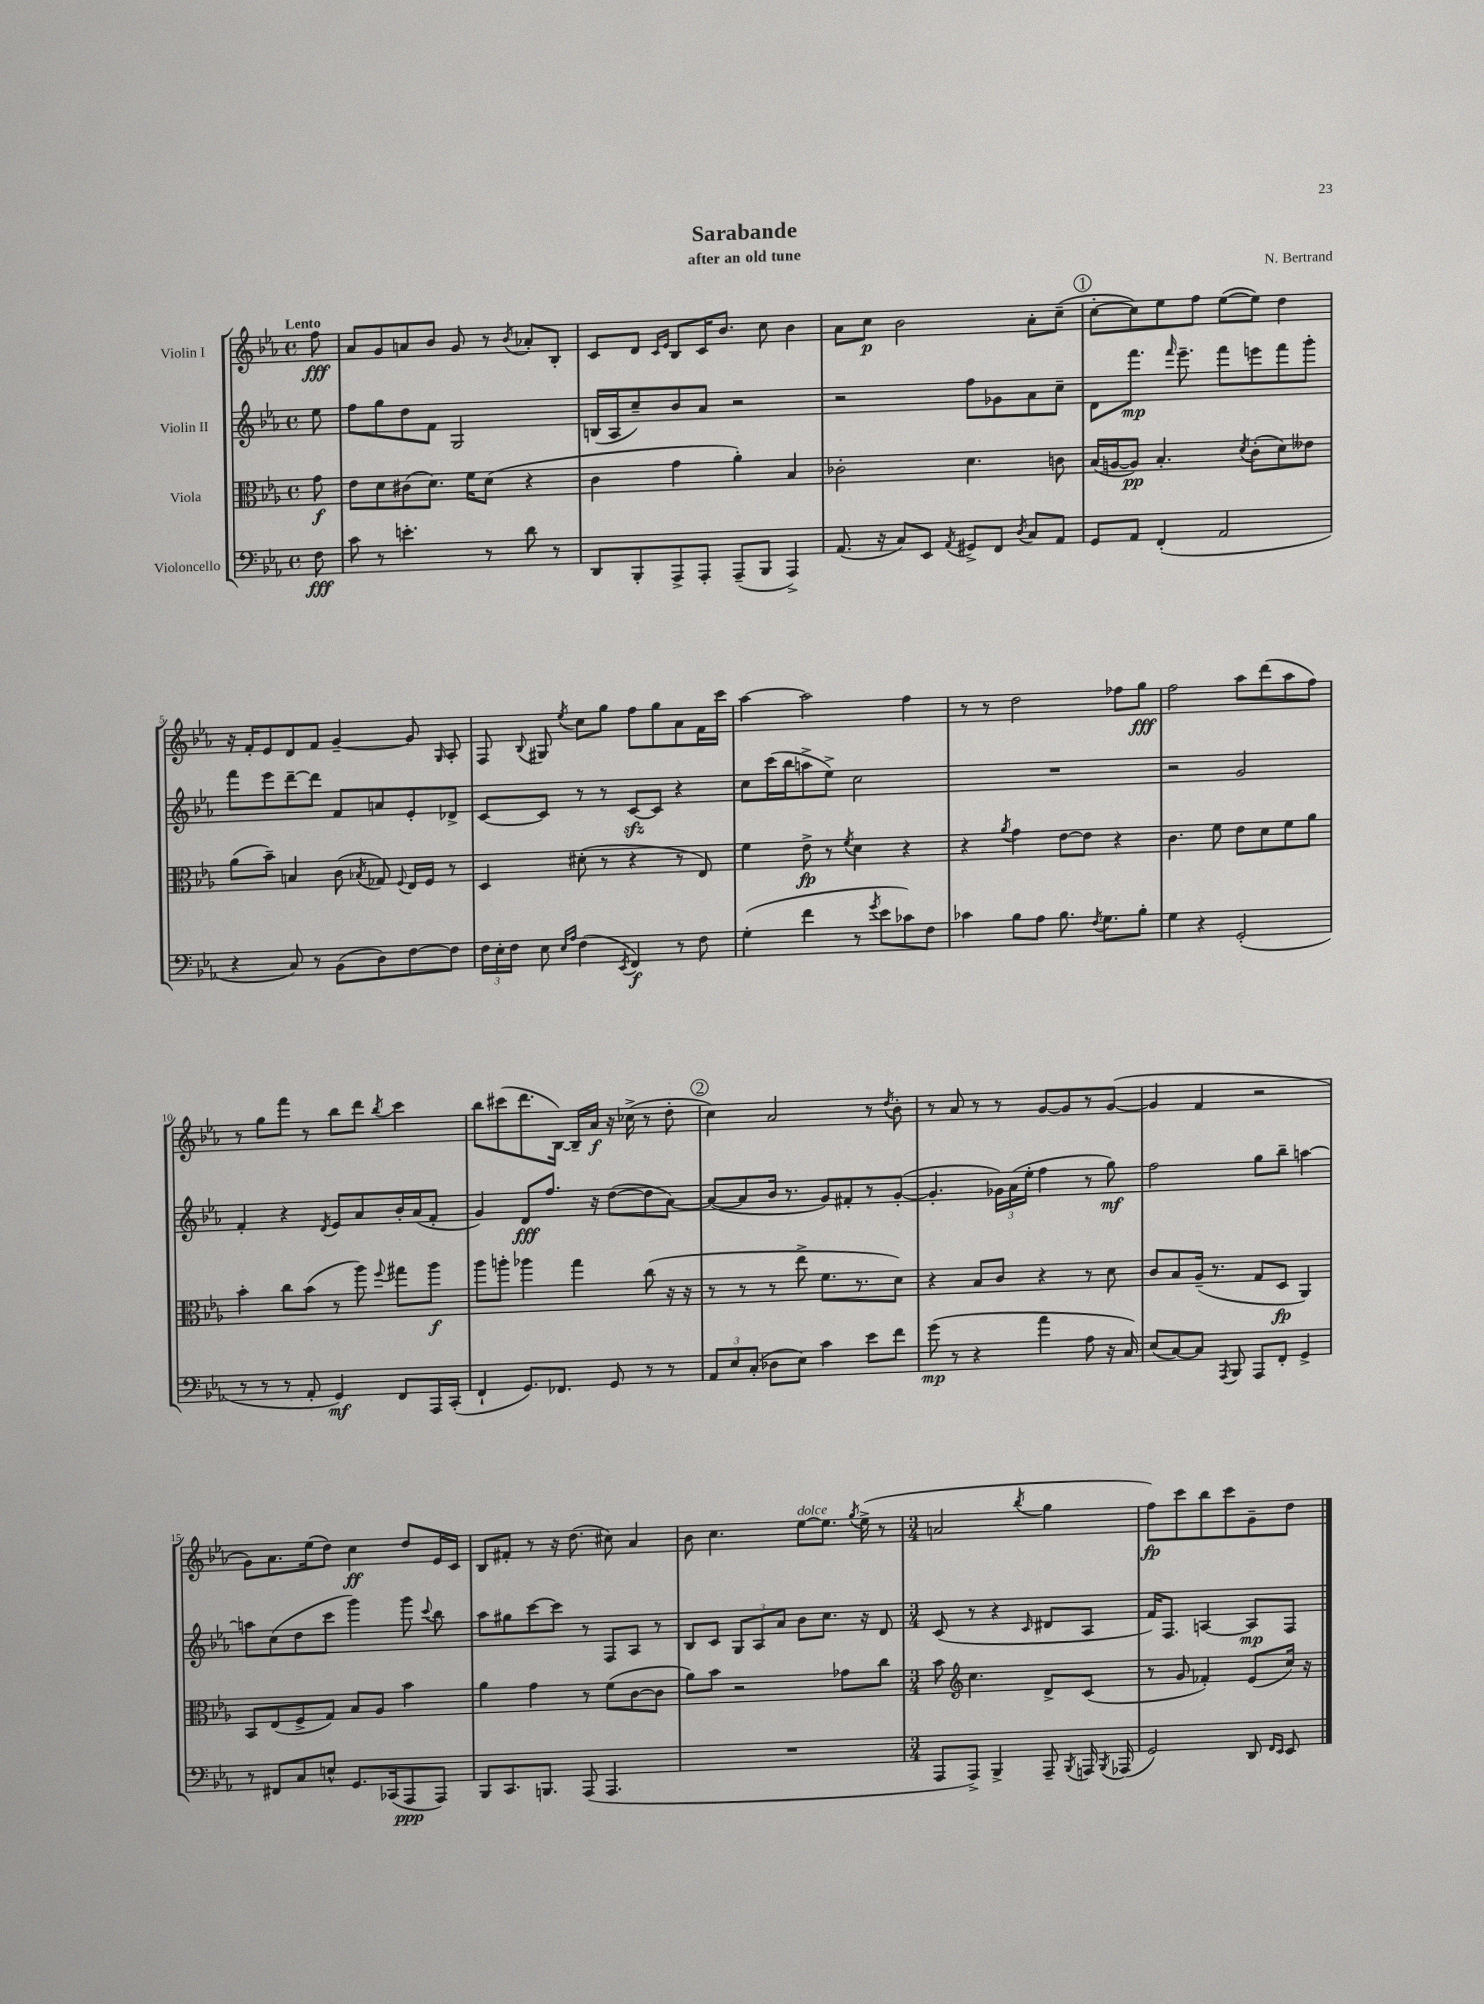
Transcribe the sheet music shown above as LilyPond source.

\header { title = "Sarabande" composer = "N. Bertrand" subtitle = "after an old tune" }
<<
\new StaffGroup <<
\new Staff = "s0" \with { instrumentName = "Violin I" } {
    \clef treble \key ees \major \defaultTimeSignature \time 4/4 \partial 8 \tempo "Lento"
    \autoBeamOff f''8\fff |
    aes'8[ g'8 a'8 bes'8] g'8 r8 \acciaccatura { bes'8 } aes'8[-. bes8]-. |
    c'8[ d'8] \grace { c'16[ ees'16] } bes8[ c'16 bes'8.] c''8 bes'4 |
    aes'8[ c''8]\p bes'2 aes'8[-. c''8]--( |
    \mark \markup { \circle "1" } c''8[~-. c''8) ees''8 f''8] ees''8[~( ees''8]) d''4 |
    r16 f'16[-. ees'8 d'8 f'8] g'4~-- g'8 \grace { g16 } aes8-. |
    f8 \appoggiatura { bes8 } gis8 \acciaccatura { ees''8 } c''8[ g''8] f''8[ g''8 aes'8 f'16 c'''16] |
    aes''4~ aes''2 f''4 |
    r8 r8 d''2 fes''8[ g''8]\fff |
    f''2 aes''8[ d'''8( aes''8 f''8]) |
    r8 g''8[ f'''8] r8 bes''8[ d'''8] \acciaccatura { bes''8 } c'''4 |
    bes''8[ cis'''8( d'''8. bes16]~) bes16[-- aes'16]\f r16 ces''16->( r8 d''8-. |
    \mark \markup { \circle "2" } c''4) aes'2 r8 \acciaccatura { d''8 } bes'8-. |
    r8 aes'8 r8 r8 g'8[~ g'8 r8 g'8]~( |
    g'4 f'4 r2 |
    g'8[) aes'8. ees''16( d''8]) c''4\ff d''8[ ees'16 c'16] |
    bes8[ fis'8]-. r8 r16 d''8.( cis''8) aes'4 |
    bes'8 c''4. ees''8[~^\markup { \italic "dolce" } ees''8.] \acciaccatura { g''8 } ees''16->( r8 |
    \numericTimeSignature \time 3/4 a'2 \acciaccatura { bes''8 } g''4 |
    f''8[\fp) c'''8 bes''8 c'''8 g'8-- d''8] \bar "|." |
}
\new Staff = "s1" \with { instrumentName = "Violin II" } {
    \clef treble \key ees \major \defaultTimeSignature \time 4/4 \partial 8
    \autoBeamOff ees''8 |
    f''8[ g''8 d''8 f'8] g2 |
    b16[( aes16 c''8--) bes'8 aes'8] r2 |
    r2 f''8[ ges'8 aes'8 c''8]-- |
    \mark \markup { \circle "1" } d'8[ f'''8.]\mp \grace { f'''16 } ees'''8.-- f'''8[ e'''8 f'''8 g'''8]-. |
    f'''8[ ees'''8 d'''8~-- d'''8] f'8[ a'8 ees'8-. des'8]-> |
    c'8[~ c'8] r8 r8 c'8[~\sfz c'8] r4 |
    c''8[ c'''16( bes''16 a''8-> ees''8]->) c''2 |
    R1 |
    r2 g'2 |
    f'4-. r4 \acciaccatura { d'8 } ees'8[ aes'8 bes'16-. aes'16( f'8]-. |
    g'4) d'8[\fff f''8.] r16 d''8[~( d''8 aes'8]~) |
    \mark \markup { \circle "2" } aes'8[~( aes'8 bes'16] r8. g'8[) fis'8-. r8 g'8]~-.( |
    g'4.-. \tuplet 3/2 { ges'16[) aes'16( ees''16]-. } f''4 r8 g''8\mf) |
    f''2 g''8[ bes''8]-- a''4~ |
    a''8[ c''8( d''8 c'''8] g'''4) g'''8 \appoggiatura { c'''8 } bes''8 |
    aes''8[ gis''8 c'''8~ c'''8] r8 f8[ aes8] r8 |
    bes8[ c'8] \tuplet 3/2 { g8[ aes8 aes'8] } bes'8[ c''8.] r16 d'8 |
    \numericTimeSignature \time 3/4 c'8( r8 r4 \grace { c'16 } dis'8[ aes8] |
    f'16[) f8.] a4~ a8[\mp f8] \bar "|." |
}
\new Staff = "s2" \with { instrumentName = "Viola" } {
    \clef alto \key ees \major \defaultTimeSignature \time 4/4 \partial 8
    \autoBeamOff g'8\f |
    ees'8[ d'8 cis'8( d'8.]) f'16[ d'8]( r4 |
    c'4 g'4 aes'4-.) bes4 |
    ces'2-. d'4. c'8 |
    \mark \markup { \circle "1" } bes16[( a16~ a8]\pp) bes4.-. \acciaccatura { d'8 } c'8[-.( d'8) eeses'8] |
    aes'8[( bes'8]--) b4 c'8( \acciaccatura { bes8 } ges8) \appoggiatura { f8 } ees16[ f16] r8 |
    d4 dis'8-.( r8 r4 r8 ees8) |
    f'4 ees'8->\fp r8 \acciaccatura { f'8 } d'4 r4 |
    r4 \acciaccatura { aes'8 } g'4 ees'8[~ ees'8] r4 |
    c'4. f'8 ees'8[ d'8 f'8 aes'8] |
    bes'4-. c''8[ bes'8]( r8 aes''8) \appoggiatura { f''8 } gis''8[ aes''8]\f |
    aes''8[ a''8]-. aes''4 g''4 c''8( r16 r16 |
    \mark \markup { \circle "2" } r8 r8 r8 ees''8-> f'8.[ r8. d'8]) |
    r4 bes8[ c'8] r4 r8 d'8 |
    c'8[ bes8 aes16]--( r8. g8[ d8]\fp aes,4) |
    bes,8[ ees8( f8-> g8]) bes8[ aes8] bes'4 |
    aes'4 g'4 r8 f'8[( c'8~ c'8] |
    aes'8[) bes'8] r2 ges'8[ c''8] |
    \numericTimeSignature \time 3/4 bes'8 \clef treble c''4. d'8[-> c'8]( |
    r8 g'8 fes'4-.) ees'8[( c''16]) r16 \bar "|." |
}
\new Staff = "s3" \with { instrumentName = "Violoncello" } {
    \clef bass \key ees \major \defaultTimeSignature \time 4/4 \partial 8
    \autoBeamOff f8\fff |
    c'8 r8 e'4.-. r8 d'8 r8 |
    d,8[ bes,,8-. aes,,8-> aes,,8]-. aes,,8[--( bes,,8] aes,,4->) |
    aes,8.( r16 c8[) ees,8] \acciaccatura { aes,8 } gis,8[-> f,8] \acciaccatura { d8 } c8[ aes,8] |
    \mark \markup { \circle "1" } g,8[ aes,8] f,4-.( aes,2 |
    r4 c8) r8 bes,8[( d8) f8~ f8] |
    \tuplet 3/2 { f16[ ees16-. f16] } ees8 \grace { ees16[ aes16] } f4( \acciaccatura { ees,8 } f,4\f) r8 f8 |
    g4-.( f'4 r8 \acciaccatura { g'8 } ees'8[ ces'8) f8] |
    ces'4 bes8[ aes8] bes8. \acciaccatura { f8 } g8.[ bes8]-. |
    g4 r4 g,2-.( |
    r8 r8 r8 aes,8-. g,4\mf) f,8[ aes,,16 c,16]-.( |
    f,4-! g,8.[) fes,8.] g,8 r8 r8 |
    \mark \markup { \circle "2" } \tuplet 3/2 { aes,8[ ees8 c8]-.( } des8[ ees8]) c'4 ees'8[ f'8] |
    g'8\mp( r8 r4 aes'4 aes8 r16 c16) |
    ees8[( c8~) c8] \acciaccatura { aes,,8 } bes,,8 aes,,8[ f,8]-. g,4-> |
    r8 fis,8[ c8 e8]-^ g,8.[ ces,16( aes,,8\ppp aes,,8]) |
    bes,,8[ c,8. b,,8.] aes,,8( aes,,4. |
    R1 |
    \numericTimeSignature \time 3/4 aes,,8[ aes,,8]->) bes,,4-> aes,,8-- \acciaccatura { bes,,8 } a,,16 \acciaccatura { bes,,8 } aes,,16( |
    g,2) d,8 \grace { f,16[ ees,16] } ees,8 \bar "|." |
}
>>
>>
